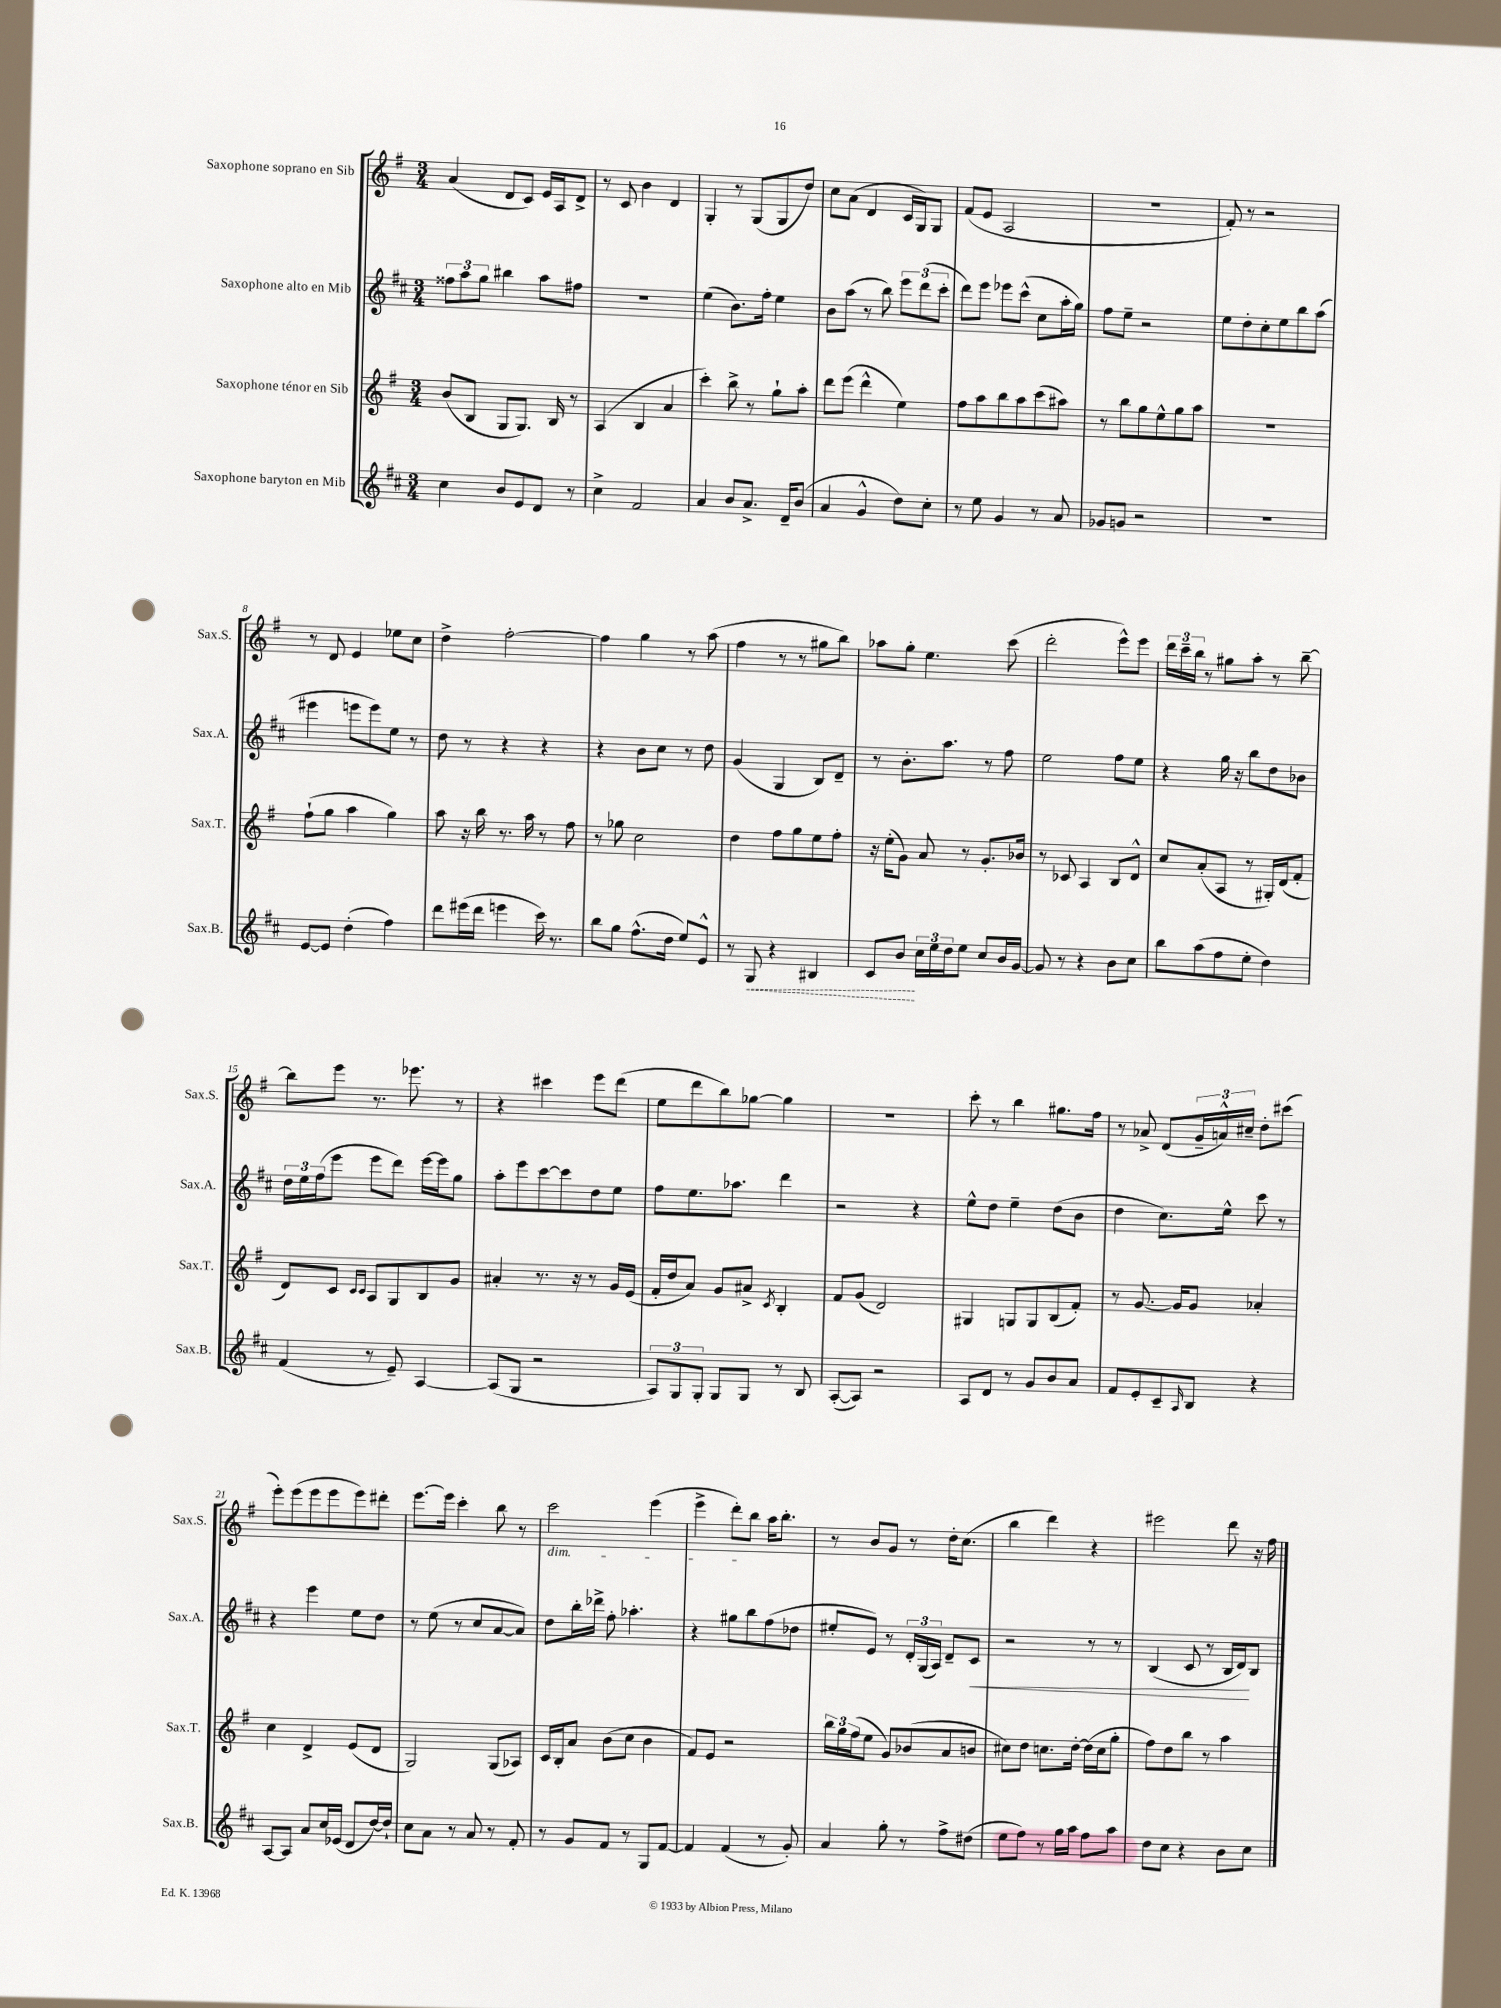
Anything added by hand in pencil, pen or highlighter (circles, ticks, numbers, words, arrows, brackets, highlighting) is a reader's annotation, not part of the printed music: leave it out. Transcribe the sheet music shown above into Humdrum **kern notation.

**kern	**kern	**kern	**kern
*staff4	*staff3	*staff2	*staff1
*clefG2	*clefG2	*clefG2	*clefG2
*k[f#c#]	*k[f#]	*k[f#c#]	*k[f#]
*M3/4	*M3/4	*M3/4	*M3/4
4cc#	(8b	12ff##	(4a
.	.	12aa	.
.	8B	.	.
.	.	12gg	.
8b	8G	4bb#	8d
8e	8.G)	.	8c)
8d	.	8aa	16e
.	16B	.	16A
8r	8r	8ff#	8d^
=	=	=	=
4cc#^	(4A	2.r	8r
.	.	.	8c
2f#	4B	.	4b
.	4a	.	4d
=	=	=	=
4a	4ccc')	(4ee	4G'
8b	8bb^	8.b)	8r
8.a^	8r	.	(8G
.	.	16ff#'	.
.	8gg`	4ee	8G
16d~	.	.	.
(8b	8aa'	.	8dd)
=	=	=	=
4a	8ddd	8b	8cc
.	(8eee	(8aa	(8a
4g^^	4ddd^^	8r	4d
.	.	8bb)	.
8dd)	4ee)	12eee	16c
.	.	.	16G)
.	.	(12ddd	.
8cc#'	.	.	8G
.	.	12ccc#'	.
=	=	=	=
8r	8ff#	8ddd)	(8f#
8ee	8aa	8eee	8e
4g	8bb	8eee-	2A
.	8aa	(8ccc#^^	.
8r	(8ccc	8cc#	.
8a	8aa#)	16aa'	.
.	.	16gg)	.
=	=	=	=
8g-	8r	8ff#	2.r
8g	8bb	8ee~	.
2r	8gg	2r	.
.	8ee^^	.	.
.	8gg	.	.
.	8aa	.	.
=	=	=	=
2.r	2.r	8ee	8f#')
.	.	8dd'	8r
.	.	8cc#'	2r
.	.	8ee	.
.	.	8bb	.
.	.	(8aa	.
=	=	=	=
[8e	(8ff#`	4eee#	8r
8e]	8gg	.	8d
(4dd'	4aa	8eee	4e
.	.	8eee)	.
4ff#)	4gg)	8ee	8ee-
.	.	8r	8cc
=	=	=	=
8ddd	8aa	8dd	4dd^
(16eee#	16r	8r	.
16ddd	16bb	.	.
4eee	8.r	4r	[2ff#'
.	16aa	.	.
16ccc#)	8r	4r	.
8.r	.	.	.
.	8ff#	.	.
=	=	=	=
8bb	8r	4r	4ff#]
8gg	8gg-	.	.
(8.ff#^^	2cc	8b	4gg
.	.	8cc#	.
16dd	.	.	.
8ee)	.	8r	8r
8e^^	.	8dd	(8aa
=	=	=	=
8r	4dd	(4g	4ff#
8G	.	.	.
4r	8ff#	4G	8r
.	8gg	.	8r
4B#	8ee	8B)	8gg#
.	8ff#'	8d~	8bb)
=	=	=	=
8c#	16r	8r	8aa-
.	(16ee'	.	.
8b	8g)	8.b'	8gg'
24cc#	8a	.	4.ee
24ee	.	.	.
.	.	8.aa	.
24dd	.	.	.
8ee	8r	.	.
8cc#	8.g'	8r	.
16b	.	8ff#	(8ccc
[16g	16b-	.	.
=	=	=	=
8g]	8r	2ee	2ddd'
8r	8c-	.	.
4r	4A	.	.
8b	8B	8ff#	8eee^^)
8cc#	8d^^	8ee	8eee
=	=	=	=
8bb	8cc	4r	24ddd
.	.	.	24ccc~
.	.	.	24bb
(8aa	(8a'	.	8r
8ff#	8A	16gg	8gg#
.	.	16r	.
8ee'	8r	8bb	8aa'
4dd)	16G#')	8dd	8r
.	(16d	.	.
.	8f#'	8b-	[8bb~
=	=	=	=
(4f#	8d)	24dd	8bb]
.	.	24ee	.
.	.	(24ff#	.
.	8c	8eee	8eee
.	16qqc	.	.
.	16qqc	.	.
8r	8A	8eee	8.r
8e~)	8G	8ddd)	.
.	.	.	8.eee-
[4A	8B	[16eee	.
.	.	16eee]	.
.	8g	8gg	8r
=	=	=	=
(8A]	4a#'	8aa'	4r
8G	.	8eee	.
2r	8.r	[8ccc#	4ccc#
.	.	8ccc#]	.
.	16r	.	.
.	8r	8dd	8eee
.	16g	8ee	(8ddd
.	(16e	.	.
=	=	=	=
12A)	16f#'	8ff#	8ee
.	16dd	.	.
12G	.	.	.
.	8a)	8.ee	8ddd
12G'	.	.	.
8G	8g	.	8bb)
.	.	8.aa-	.
8G	8a#^	.	[8gg-
.	8qc	.	.
8r	4B'	4ddd	4gg-]
8B	.	.	.
=	=	=	=
([8A'	8f#	2r	2.r
8A])	(8g	.	.
2r	2d)	.	.
.	.	4r	.
=	=	=	=
8A	4G#	8ee^^	8ccc'
8d	.	8dd	8r
8r	8G	4ee~	4bb
8g	8G	.	.
8b	(8B	(8dd	8.gg#
8a	8f#')	8b	.
.	.	.	16ff#
=	=	=	=
8f#	8r	4dd	8r
8e'	[8.g	.	8a-^
8c#~	.	8.cc#)	(8d
.	16g]	.	.
16qqA	.	.	.
8B	8g	.	24g~
.	.	.	24a^^)
.	.	16ee^^	.
.	.	.	24cc#~
4r	4a-'	8ccc#	8dd'
.	.	8r	(8ccc#
=	=	=	=
[8A	4cc	4r	8eee')
8A]	.	.	(8eee
8a	4d^	4eee	8eee
16cc#	.	.	8eee
(16e-	.	.	.
8d	(8e	8ee	8eee)
[16dd)	8d	8dd	8ddd#'
16dd`]	.	.	.
=	=	=	=
8cc#	2G)	8r	[8.eee
8a	.	(8ee	.
.	.	.	16eee]
8r	.	8r	4ccc'
8a	.	8cc#	.
8r	(8G	[8a	8bb
8f#'	8A-)	8a])	8r
=	=	=	=
8r	16c	8dd	2ccc
.	16B'	.	.
8g	8a	16bb'	.
.	.	16ddd-^	.
8f#	(8b	8ff#'	.
8r	8cc	4.aa-'	.
8G	4b	.	(4eee
[8f#	.	.	.
=	=	=	=
4f#]	8f#)	4r	4eee^
.	8e	.	.
(4f#	2r	8gg#	8ddd')
.	.	8bb	8bb
8r	.	(8ff#	16aa
.	.	.	8.bb'
8g')	.	8dd-	.
=	=	=	=
4a	24bb	8ee#'	8r
.	24gg	.	.
.	(24ff#	.	.
.	8ee	8e)	8b
8gg'	8g)	8r	8g
8r	(8b-	24d'	8r
.	.	(24G	.
.	.	24A)	.
8ff#^	8a	8d~	16dd'
.	.	.	(8.cc
(8dd#	8b	8c#	.
=	=	=	=
8ee	8cc#)	2r	4bb
8ff#)	8dd	.	.
8r	8.cc	.	4ddd)
16gg	.	.	.
16aa	[16dd'	.	.
8ff#	(16dd]	8r	4r
.	16cc	.	.
8aa	8gg'	8r	.
=	=	=	=
8dd	8ff#)	(4B	2eee#
8cc#	8dd	.	.
4r	8bb	8c#	.
.	8r	8r	.
8b	4aa	16B	8ddd
.	.	16d)	.
8cc#	.	8B	16r
.	.	.	16ff#
==	==	==	==
*-	*-	*-	*-
